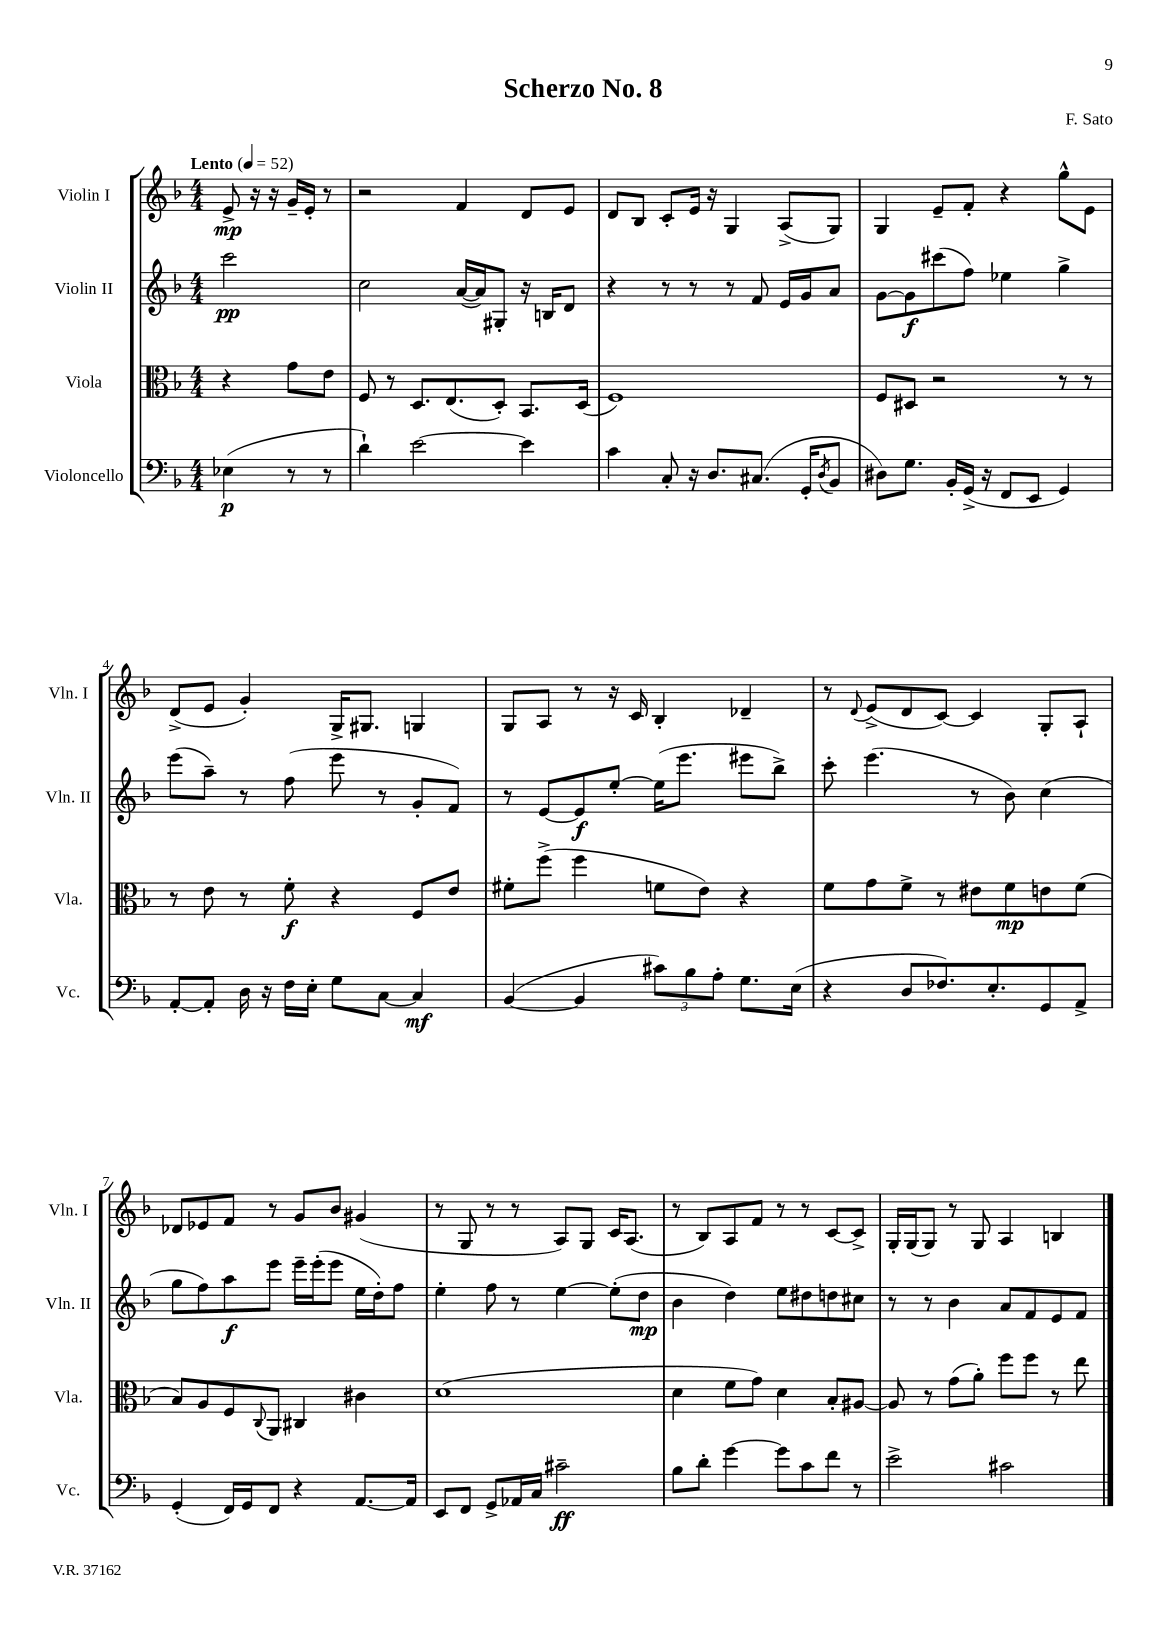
\header { title = "Scherzo No. 8" composer = "F. Sato" }
<<
\new StaffGroup <<
\new Staff = "s0" \with { instrumentName = "Violin I" shortInstrumentName = "Vln. I" } {
    \clef treble \key f \major \numericTimeSignature \time 4/4 \partial 2 \tempo "Lento" 4 = 52
    e'8->\mp r16 r16 g'16-- e'16-. r8 |
    r2 f'4 d'8 e'8 |
    d'8 bes8 c'8-. e'16 r16 g4 a8->( g8) |
    g4 e'8-- f'8-. r4 g''8-^ e'8 |
    d'8->( e'8 g'4-.) g16-> gis8. g4 |
    g8 a8 r8 r16 c'16 bes4-. des'4-- |
    r8 \appoggiatura { d'8 } e'8->( d'8 c'8~) c'4 g8-. a8-! |
    des'8 ees'8 f'8 r8 g'8 bes'8 gis'4( |
    r8 g8 r8 r8 a8) g8 c'16 a8.( |
    r8 bes8) a8 f'8 r8 r8 c'8~ c'8-> |
    g16-. g16( g8) r8 g8 a4 b4 \bar "|." |
}
\new Staff = "s1" \with { instrumentName = "Violin II" shortInstrumentName = "Vln. II" } {
    \clef treble \key f \major \numericTimeSignature \time 4/4 \partial 2
    c'''2\pp |
    c''2 a'16~( a'16) gis8-. r16 b16 d'8 |
    r4 r8 r8 r8 f'8 e'16 g'16 a'8 |
    g'8~ g'8\f cis'''8( f''8) ees''4 g''4-> |
    e'''8( a''8--) r8 f''8( e'''8 r8 g'8-. f'8) |
    r8 e'8~ e'8\f e''8~-. e''16( e'''8. eis'''8 bes''8->) |
    c'''8-. e'''4.( r8 bes'8) c''4( |
    g''8 f''8) a''8\f e'''8 e'''16-- e'''16-.( e'''8 e''16 d''16-.) f''8 |
    e''4-. f''8 r8 e''4~ e''8-.( d''8\mp |
    bes'4 d''4) e''8 dis''8 d''8 cis''8 |
    r8 r8 bes'4 a'8 f'8 e'8 f'8 \bar "|." |
}
\new Staff = "s2" \with { instrumentName = "Viola" shortInstrumentName = "Vla." } {
    \clef alto \key f \major \numericTimeSignature \time 4/4 \partial 2
    r4 g'8 e'8 |
    f8 r8 d8. e8.( d8-.) bes,8. d16( |
    f1) |
    f8 dis8 r2 r8 r8 |
    r8 e'8 r8 f'8-.\f r4 f8 e'8 |
    fis'8-. f''8->( f''4 f'8 e'8) r4 |
    f'8 g'8 f'8-> r8 eis'8 f'8\mp e'8 f'8( |
    bes8) a8 f8 \appoggiatura { c8 } a,8 cis4 cis'4 |
    d'1( |
    d'4 f'8 g'8) d'4 bes8-. ais8~ |
    ais8 r8 g'8( a'8-.) f''8 f''8 r8 e''8 \bar "|." |
}
\new Staff = "s3" \with { instrumentName = "Violoncello" shortInstrumentName = "Vc." } {
    \clef bass \key f \major \numericTimeSignature \time 4/4 \partial 2
    ees4\p( r8 r8 |
    d'4-!) e'2~ e'4 |
    c'4 c8-. r16 d8. cis8.( g,16-. \acciaccatura { d8 } bes,8 |
    dis8) g8. bes,16-. g,16->( r16 f,8 e,8 g,4) |
    a,8~-. a,8-. d16 r16 f16 e16-. g8 c8~ c4\mf |
    bes,4~( bes,4 \tuplet 3/2 { cis'8) bes8 a8-. } g8. e16( |
    r4 d8 fes8.) e8.-. g,8 a,8-> |
    g,4-.( f,16) g,16 f,8 r4 a,8.~ a,16 |
    e,8 f,8 g,8-> aes,16 c16 cis'2--\ff |
    bes8 d'8-. g'4~ g'8 c'8 f'8 r8 |
    e'2-> cis'2 \bar "|." |
}
>>
>>
